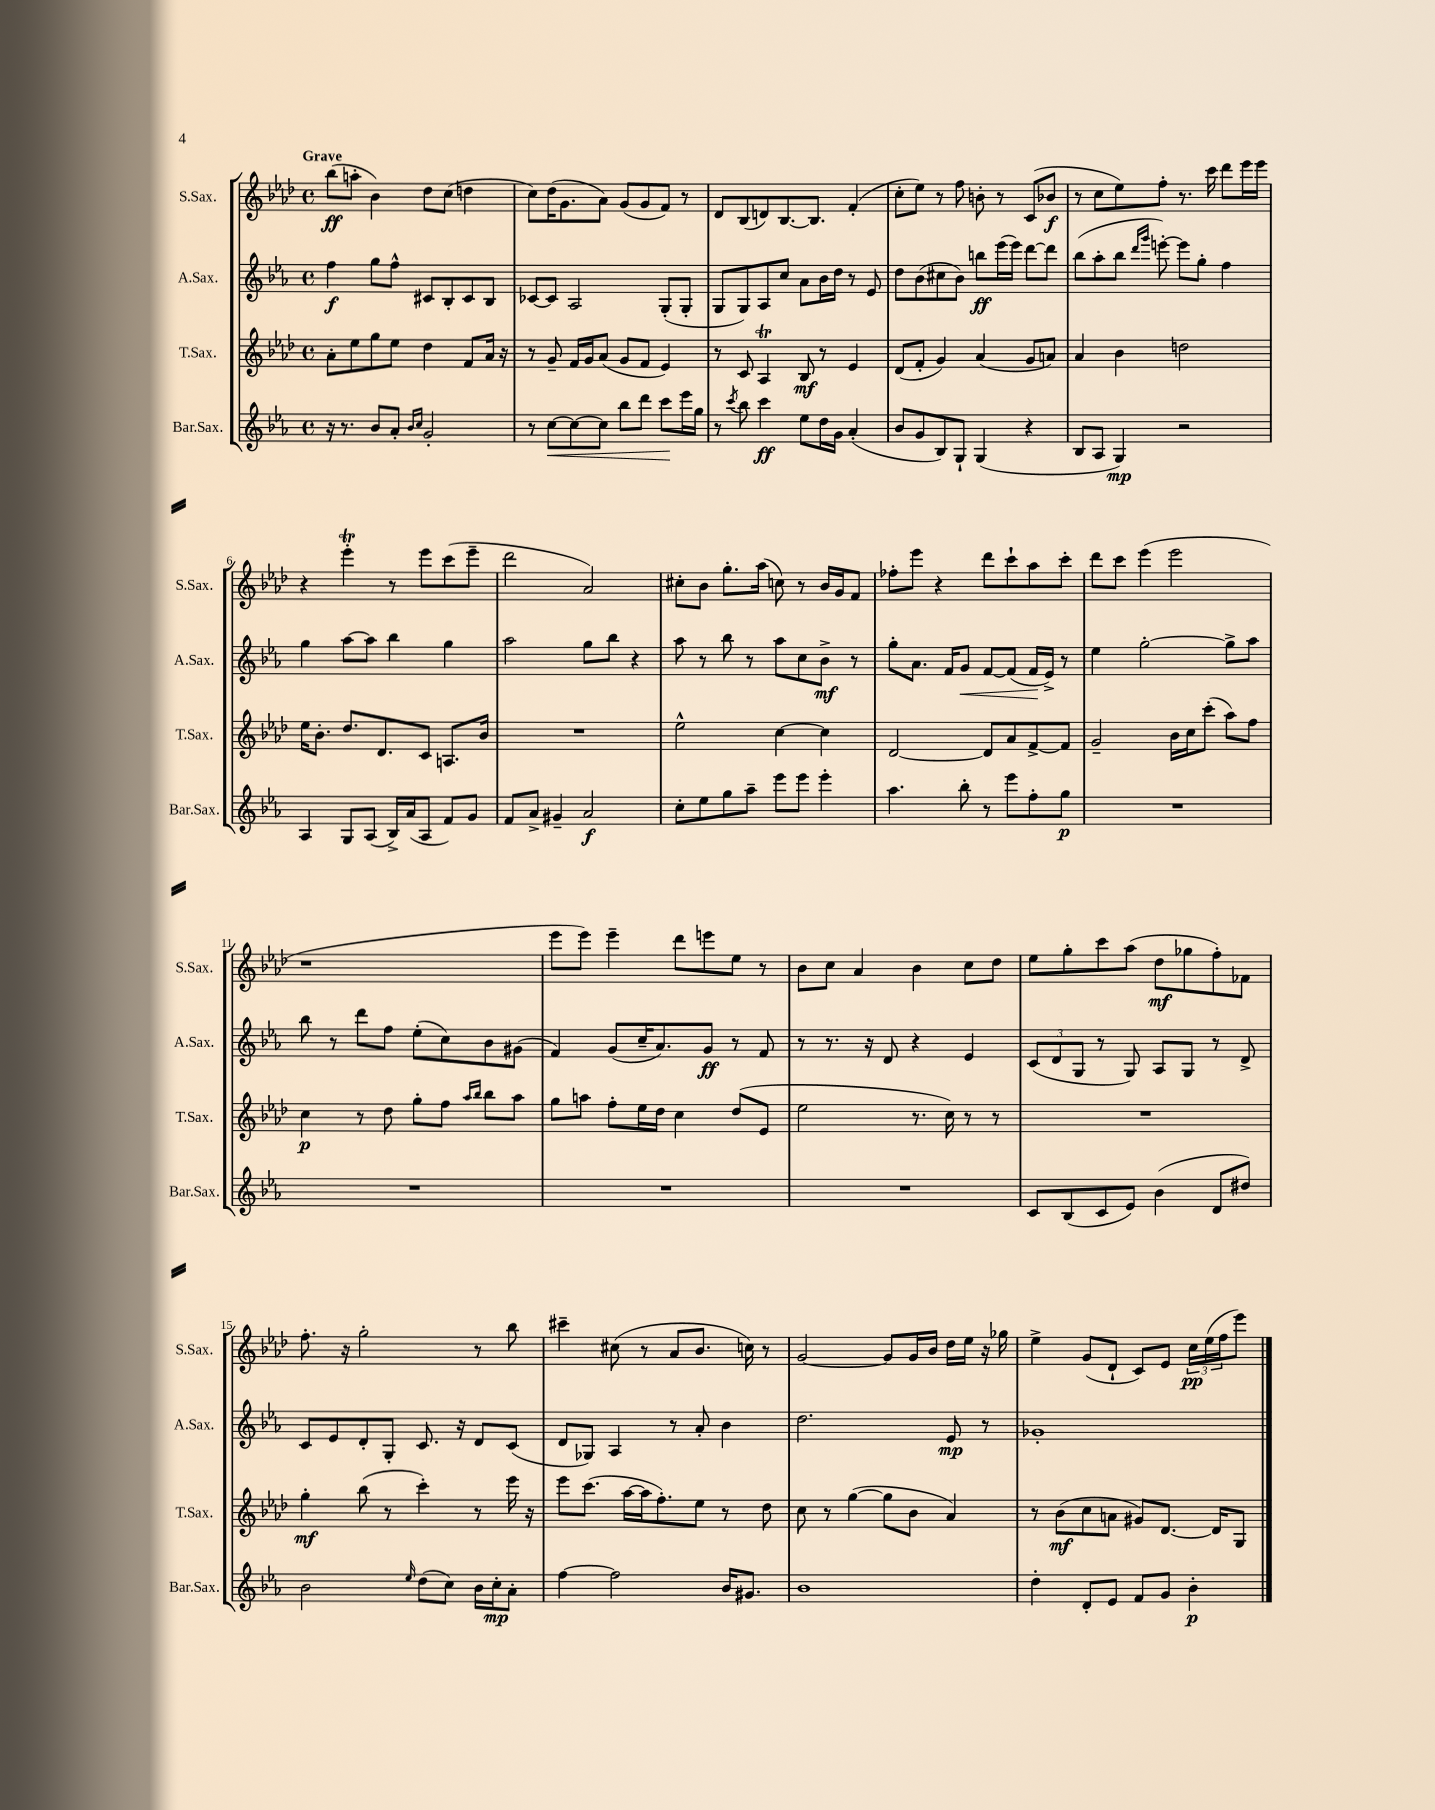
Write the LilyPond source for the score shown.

<<
\new StaffGroup <<
\new Staff = "s0" \with { instrumentName = "S.Sax." shortInstrumentName = "S.Sax." } {
    \clef treble \key aes \major \defaultTimeSignature \time 4/4 \tempo "Grave"
    bes''8\ff( a''8-. bes'4) des''8 c''8( d''4 |
    c''8) des''16( g'8. aes'8) g'8( g'8 f'8) r8 |
    des'8 bes8( d'8) bes8.~ bes8. f'4-.( |
    c''8-. ees''8) r8 f''8 b'8-. r8 c'8( bes'8\f |
    r8 c''8 ees''8) f''8-. r8. c'''16 des'''8 ees'''16 ees'''16 |
    r4 ees'''4-.\trill r8 ees'''8 c'''8( ees'''8-- |
    des'''2 aes'2) |
    cis''8-. bes'8 g''8.-. aes''16( c''8) r8 bes'16 g'16 f'8 |
    fes''8-. ees'''8 r4 des'''8 c'''8-! aes''8 c'''8-. |
    des'''8 c'''8 ees'''4( ees'''2 |
    r1 |
    ees'''8 ees'''8) ees'''4-- des'''8 e'''8 ees''8 r8 |
    bes'8 c''8 aes'4 bes'4 c''8 des''8 |
    ees''8 g''8-. c'''8 aes''8( des''8\mf ges''8 f''8-.) fes'8 |
    f''8.-. r16 g''2-. r8 bes''8 |
    cis'''4-- cis''8( r8 aes'8 bes'8. c''16) r8 |
    g'2~ g'8 g'16 bes'16 des''16 ees''16 r16 ges''16 |
    ees''4-> g'8( des'8-! c'8) ees'8 \tuplet 3/2 { c''16\pp ees''16( f''16 } ees'''8) \bar "|." |
}
\new Staff = "s1" \with { instrumentName = "A.Sax." shortInstrumentName = "A.Sax." } {
    \clef treble \key ees \major \defaultTimeSignature \time 4/4
    f''4\f g''8 f''8-^ cis'8 bes8-. cis'8 bes8 |
    ces'8~ ces'8 aes2 g8-.( g8-. |
    g8 g8) aes8 c''8 aes'8 bes'16 d''16 r8 ees'8 |
    d''8 bes'8( cis''8 bes'8) b''8\ff ees'''16( ees'''16) d'''8~ d'''8 |
    bes''8( aes''8-. bes''8 \grace { d'''16 g'''16 } e'''8~-.) e'''8 g''8-. f''4 |
    g''4 aes''8~ aes''8 bes''4 g''4 |
    aes''2 g''8 bes''8 r4 |
    aes''8 r8 bes''8 r8 aes''8 c''8 bes'8->\mf r8 |
    g''8-. aes'8. f'16 g'8\< f'8~ f'8( f'16\! ees'16->) r8 |
    ees''4 g''2~-. g''8-> aes''8 |
    bes''8 r8 d'''8 f''8 ees''8-.( c''8) bes'8 gis'8( |
    f'4) g'8( c''16-- aes'8.) g'8\ff r8 f'8 |
    r8 r8. r16 d'8 r4 ees'4 |
    \tuplet 3/2 { c'8( d'8 g8 } r8 g8) aes8 g8 r8 d'8-> |
    c'8 ees'8 d'8-. g8-. c'8. r16 d'8 c'8( |
    d'8 ges8) aes4 r8 aes'8-. bes'4 |
    d''2. ees'8\mp r8 |
    ges'1-. \bar "|." |
}
\new Staff = "s2" \with { instrumentName = "T.Sax." shortInstrumentName = "T.Sax." } {
    \clef treble \key aes \major \defaultTimeSignature \time 4/4
    aes'8-. ees''8 g''8 ees''8 des''4 f'8 aes'16 r16 |
    r8 g'8-- f'16 g'16 aes'8( g'8 f'8 ees'4) |
    r8 c'8 aes4\trill bes8\mf r8 ees'4 |
    des'8( f'8-. g'4) aes'4( g'8 a'8) |
    aes'4 bes'4 d''2 |
    ees''16 bes'8.-. des''8. des'8. c'8 a8. bes'16 |
    R1 |
    ees''2-^ c''4~ c''4 |
    des'2~ des'8 aes'8 f'8~-> f'8 |
    g'2-- bes'16 c''16 c'''8-.( aes''8) f''8 |
    c''4\p r8 des''8 g''8-. f''8 \grace { aes''16 bes''16 } bes''8 aes''8 |
    g''8 a''8 f''8-. ees''16 des''16 c''4 des''8( ees'8 |
    ees''2 r8. c''16) r8 r8 |
    R1 |
    g''4-.\mf bes''8( r8 c'''4-.) r8 ees'''16 r16 |
    ees'''8 c'''8.( aes''16~ aes''16 f''8.-.) ees''8 r8 des''8 |
    c''8 r8 g''4~( g''8 bes'8 aes'4) |
    r8 bes'8\mf( c''8 a'8 gis'8) des'8.~ des'16 g8 \bar "|." |
}
\new Staff = "s3" \with { instrumentName = "Bar.Sax." shortInstrumentName = "Bar.Sax." } {
    \clef treble \key ees \major \defaultTimeSignature \time 4/4
    r16 r8. bes'8 aes'8-. \grace { bes'16 c''16 } g'2-. |
    r8 c''8~\< c''8~ c''8 bes''8 d'''8 c'''8\! ees'''16 g''16 |
    r8 \acciaccatura { c'''8 } bes''8 c'''4\ff ees''8 d''16 g'16 aes'4-.( |
    bes'8 g'8 bes8) g8-! g4( r4 |
    bes8 aes8 g4\mp) r2 |
    aes4 g8 aes8( bes16->) aes'16( aes8 f'8) g'8 |
    f'8 aes'8-> gis'4-- aes'2\f |
    c''8-. ees''8 g''8 aes''8-- ees'''8 ees'''8 ees'''4-. |
    aes''4. bes''8-. r8 ees'''8 f''8-. g''8\p |
    R1 |
    R1 |
    R1 |
    R1 |
    c'8 bes8( c'8 ees'8) bes'4( d'8 dis''8) |
    bes'2 \grace { ees''16 } d''8( c''8) bes'16 c''16-.\mp aes'8-. |
    f''4~ f''2 bes'16 gis'8. |
    bes'1 |
    d''4-. d'8-. ees'8 f'8 g'8 bes'4-.\p \bar "|." |
}
>>
>>
